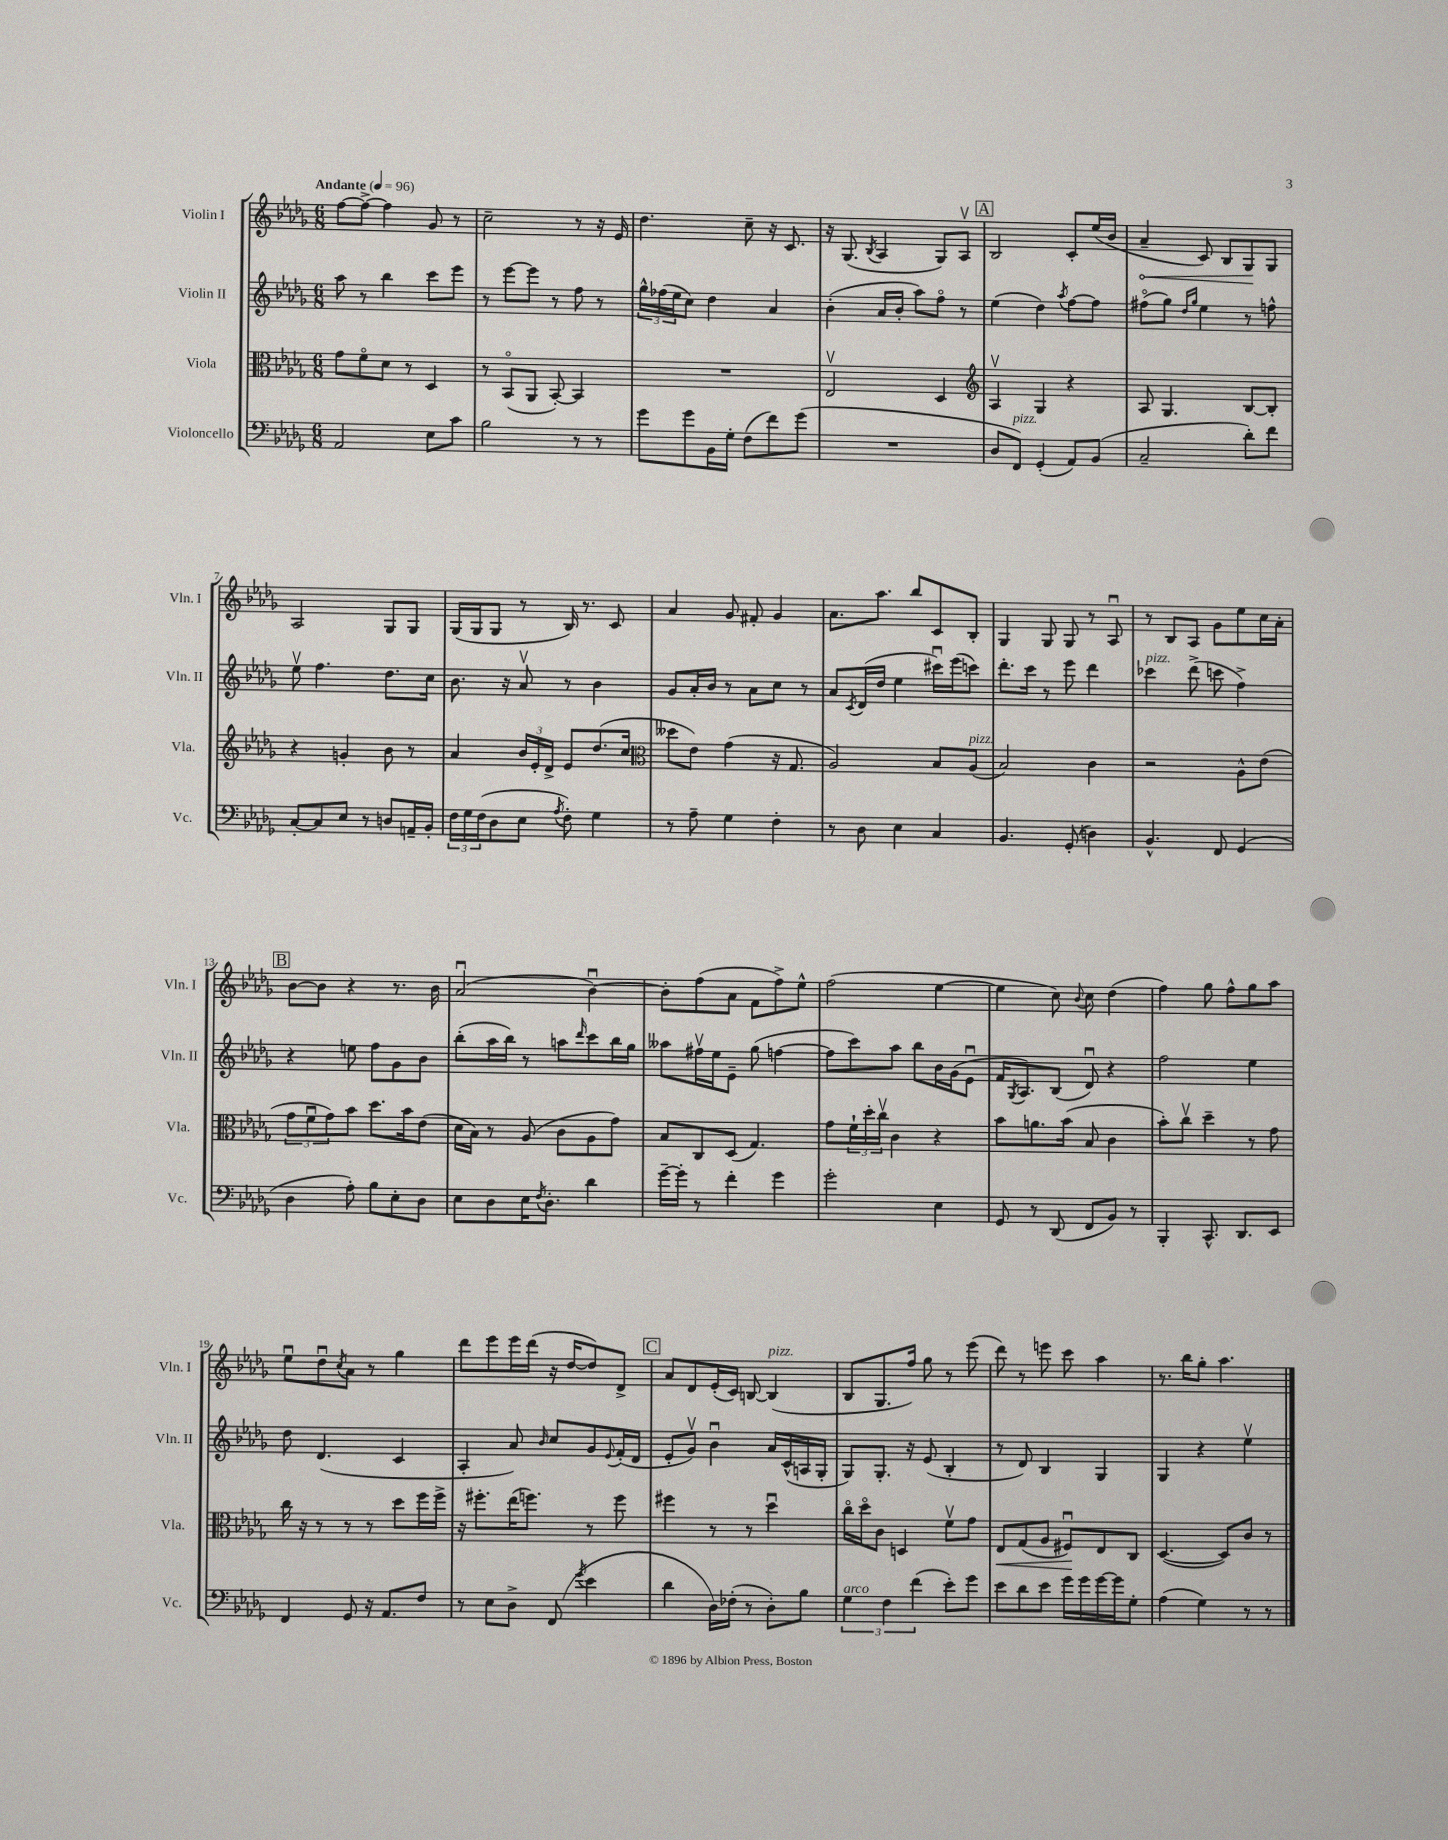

**kern	**kern	**kern	**kern
*staff4	*staff3	*staff2	*staff1
*clefF4	*clefC3	*clefG2	*clefG2
*k[b-e-a-d-g-]	*k[b-e-a-d-g-]	*k[b-e-a-d-g-]	*k[b-e-a-d-g-]
*M6/8	*M6/8	*M6/8	*M6/8
*MM96	*MM96	*MM96	*MM96
2AA-	8g-	8aa-	[8ff
.	8fo	8r	8ff^_
.	8d-	4bb-	4ff]
.	8r	.	.
8E-	4D-	8ccc	8g-
8c	.	8eee-	8r
=	=	=	=
2B-	8r	8r	2cc~
.	(8BB-o	[8eee-	.
.	8AA-	8eee-]	.
.	[8BB-')	8r	.
8r	4BB-]	8ff	8r
8r	.	8r	16r
.	.	.	16e-
=	=	=	=
8g-	2.r	24gg-^^	4.dd-
.	.	(24ff-	.
.	.	24ee-	.
8g-	.	8cc)	.
16BB-	.	4dd-	.
16G-'	.	.	.
(8F	.	.	8cc~
8f)	.	4a-	16r
.	.	.	8.c
(8g-	.	.	.
=	=	=	=
2.r	2E-v	(4b-'	16r
.	.	.	(8.G-
.	.	.	8qB-
.	.	16a-	4A-
.	.	16b-'	.
.	.	8aa-)	.
.	4D-	8ffo	8G-)
.	.	8r	8A-v
=	=	=	=
*	*clefG2	*	*
8D-	4A-v	(4ee-	2B-
8FF)	.	.	.
(4GG-'	4G-	4dd-)	.
.	.	8qaa-	.
8AA-)	4r	[8ff	8c'
(8BB-	.	8ff]	(16ee-
.	.	.	16b-
=	=	=	=
2C~	8A-	(8ff#o	4a-~
.	4.G-	8gg-)	.
.	.	16qqdd-	.
.	.	16qqgg-	.
.	.	4ee-	8c)
.	.	.	8B-
8d-')	[8B-	8r	8G-
8f	8B-']	8ff^^	8G-
=	=	=	=
[8C'	4r	8ee-v	2A-
8C]	.	4.ff	.
8E-	4g'	.	.
8r	.	.	.
8D	8b-	8.dd-	8G-
16AA~	8r	.	8G-
16BB-'	.	16cc	.
=	=	=	=
24F	4a-	8.b-	(16G-
24G-	.	.	.
.	.	.	16G-
(24F	.	.	.
8D-	.	.	8G-
.	.	16r	.
8E-	24b-	8a-v	8r
.	24e-'	.	.
.	24d-^	.	.
8qA-	.	.	.
8F')	8e-	8r	16B-)
.	.	.	8.r
4G-	(8.dd-	4b-	.
.	.	.	8c
.	16cc	.	.
=	=	=	=
*	*clefC3	*	*
8r	8dd--	8g-	4a-
8A-~	8e-)	16a-'	.
.	.	16b-	.
4G-	(4g-	8r	8g-
.	.	8a-	8f#'
4F'	16r	8cc	4g-
.	8.G-	.	.
.	.	8r	.
=	=	=	=
8r	2A-)	8a-	8.a-
.	.	8qc	.
8D-	.	(16d-	.
.	.	16dd-	8.aa-
4E-	.	4ee-	.
.	.	.	8bb-
4C	8B-	16ccc#u)	8c
.	.	(16eee-	.
.	(8A-	8ccc)	8B-'
=	=	=	=
4.BB-	2B-)	8.ddd-'	4G-
.	.	16ccc	.
.	.	8r	8G-
(8GG-'	.	8eee-	8G-
4D)	4c	4ddd-	8r
.	.	.	8A-u
=	=	=	=
4.BB-^^	2r	4ccc-	8r
.	.	.	8B-
.	.	(8ddd-^	8A-
8FF	.	8ccc	8g-
(4GG-	8A-^^	4ff^)	8ee-
.	(8e-	.	16cc
.	.	.	16a-'
=	=	=	=
4D-	12g-	4r	[8b-
.	12fu	.	.
.	.	.	8b-]
.	12g-)	.	.
8A-')	8b-	8ee	4r
8B-	8.dd-	8ff	.
8E-'	.	8g-	8.r
.	16b-	.	.
8D-	(8e-	8b-	.
.	.	.	16b-
=	=	=	=
8E-	16d-	(8bb-'	(2a-u
.	16B-)	.	.
8D-	8r	16aa-	.
.	.	16bb-)	.
16E-	(8A-	8r	.
8qF	.	.	.
8.D-'	.	.	.
.	8c	8aa	.
.	.	16qqddd-	.
4d-	8A-	8ccc	[4b-u)
.	8g-)	16bb-	.
.	.	16gg-	.
=	=	=	=
[16g-~	8B-	8aa--	8b-']
16g-']	.	.	.
8r	8C	16ff#v	(8ff
.	.	16ee-	.
4f'	(8D-	8e-~	8a-
.	4.G-)	(8gg-	8f
4g-	.	[4ff	8ff^)
.	.	.	8ee-^^
=	=	=	=
2g-'	8g-	8ff]	(2ff
.	24f`	8ccc)	.
.	24dd-'	.	.
.	24ccv	.	.
.	4c	8aa-	.
.	.	8bb-	.
4E-	4r	16b-	[4ee-
.	.	(16g-	.
.	.	8e-u	.
=	=	=	=
8GG-	8b-	16f	4ee-]
.	.	8qG-	.
.	.	8.A-)	.
8r	8.a	.	.
(8DD-	.	(8B-	8cc)
.	(16b-	.	.
.	.	.	8qqb-
8FF	8B-	8d-u)	8cc
8BB-)	4c	4r	(4dd-
8r	.	.	.
=	=	=	=
4BBB-'	8b-')	2ff	4ff)
.	8ccv	.	.
8.CC^^	4dd-~	.	8gg-
.	.	.	8ff^^
8.DD-	.	.	.
.	8r	4ee-	8gg-
8EE-	8g-	.	8aa-
=	=	=	=
4FF	16cc	8dd-	8ee-u
.	16r	.	.
.	8r	(4.d-	8dd-u
.	.	.	8qcc
8GG-	8r	.	8a-
16r	8r	.	8r
8.AA-	.	.	.
.	8dd-	4c	4gg-
8F	16ff	.	.
.	16ff^	.	.
=	=	=	=
8r	16r	4A-'	8ddd-
.	8.ff#'	.	.
8E-	.	.	8eee-
8D-^	(16ee-	8a-)	16eee-
.	8.ff)	.	(16ddd-
.	.	16qqb-	.
(8FF	.	8cc	16r
.	.	.	[16dd-
8qg-	.	.	.
4e-	8r	8g-	8dd-])
.	.	8qqe-	.
.	8ff	(16f'	8d-^
.	.	16d-	.
=	=	=	=
4d-	4ff#	8e-'	8a-
.	.	8g-v)	8d-
16D-)	8r	4b-u	(16e-'
(16F-'	.	.	16c)
8r	8r	.	[8B
8D-')	4dd-u	16a-	(4B]
.	.	(16c^^	.
8B-	.	16A	.
.	.	16G-'	.
=	=	=	=
6G-	16cco	8G-)	8B-
.	16dd-o	.	.
.	8c	8.G-'	8.G-
6F	.	.	.
.	4D	.	.
.	.	16r	16ff)
(6f	.	.	.
.	.	(8e-	8gg-
8e-')	8fv	4B-'	8r
8g-	8g-	.	(8eee-
=	=	=	=
8e-	8E-	8r	8ddd-)
8d-	(8G-	8d-)	8r
8e-	8A-	4B-	8eee
16g-	8F#u)	.	8ccc
16g-	.	.	.
[16g-	8E-	4G-	4aa-
16g-]	.	.	.
8G-'	8C	.	.
=	=	=	=
(4A-	([4.D-	4G-	8.r
.	.	.	16bb-
4G-)	.	4r	8gg-'
.	8D-])	.	4.aa-
8r	8c	4ee-v	.
8r	8r	.	.
==	==	==	==
*-	*-	*-	*-
